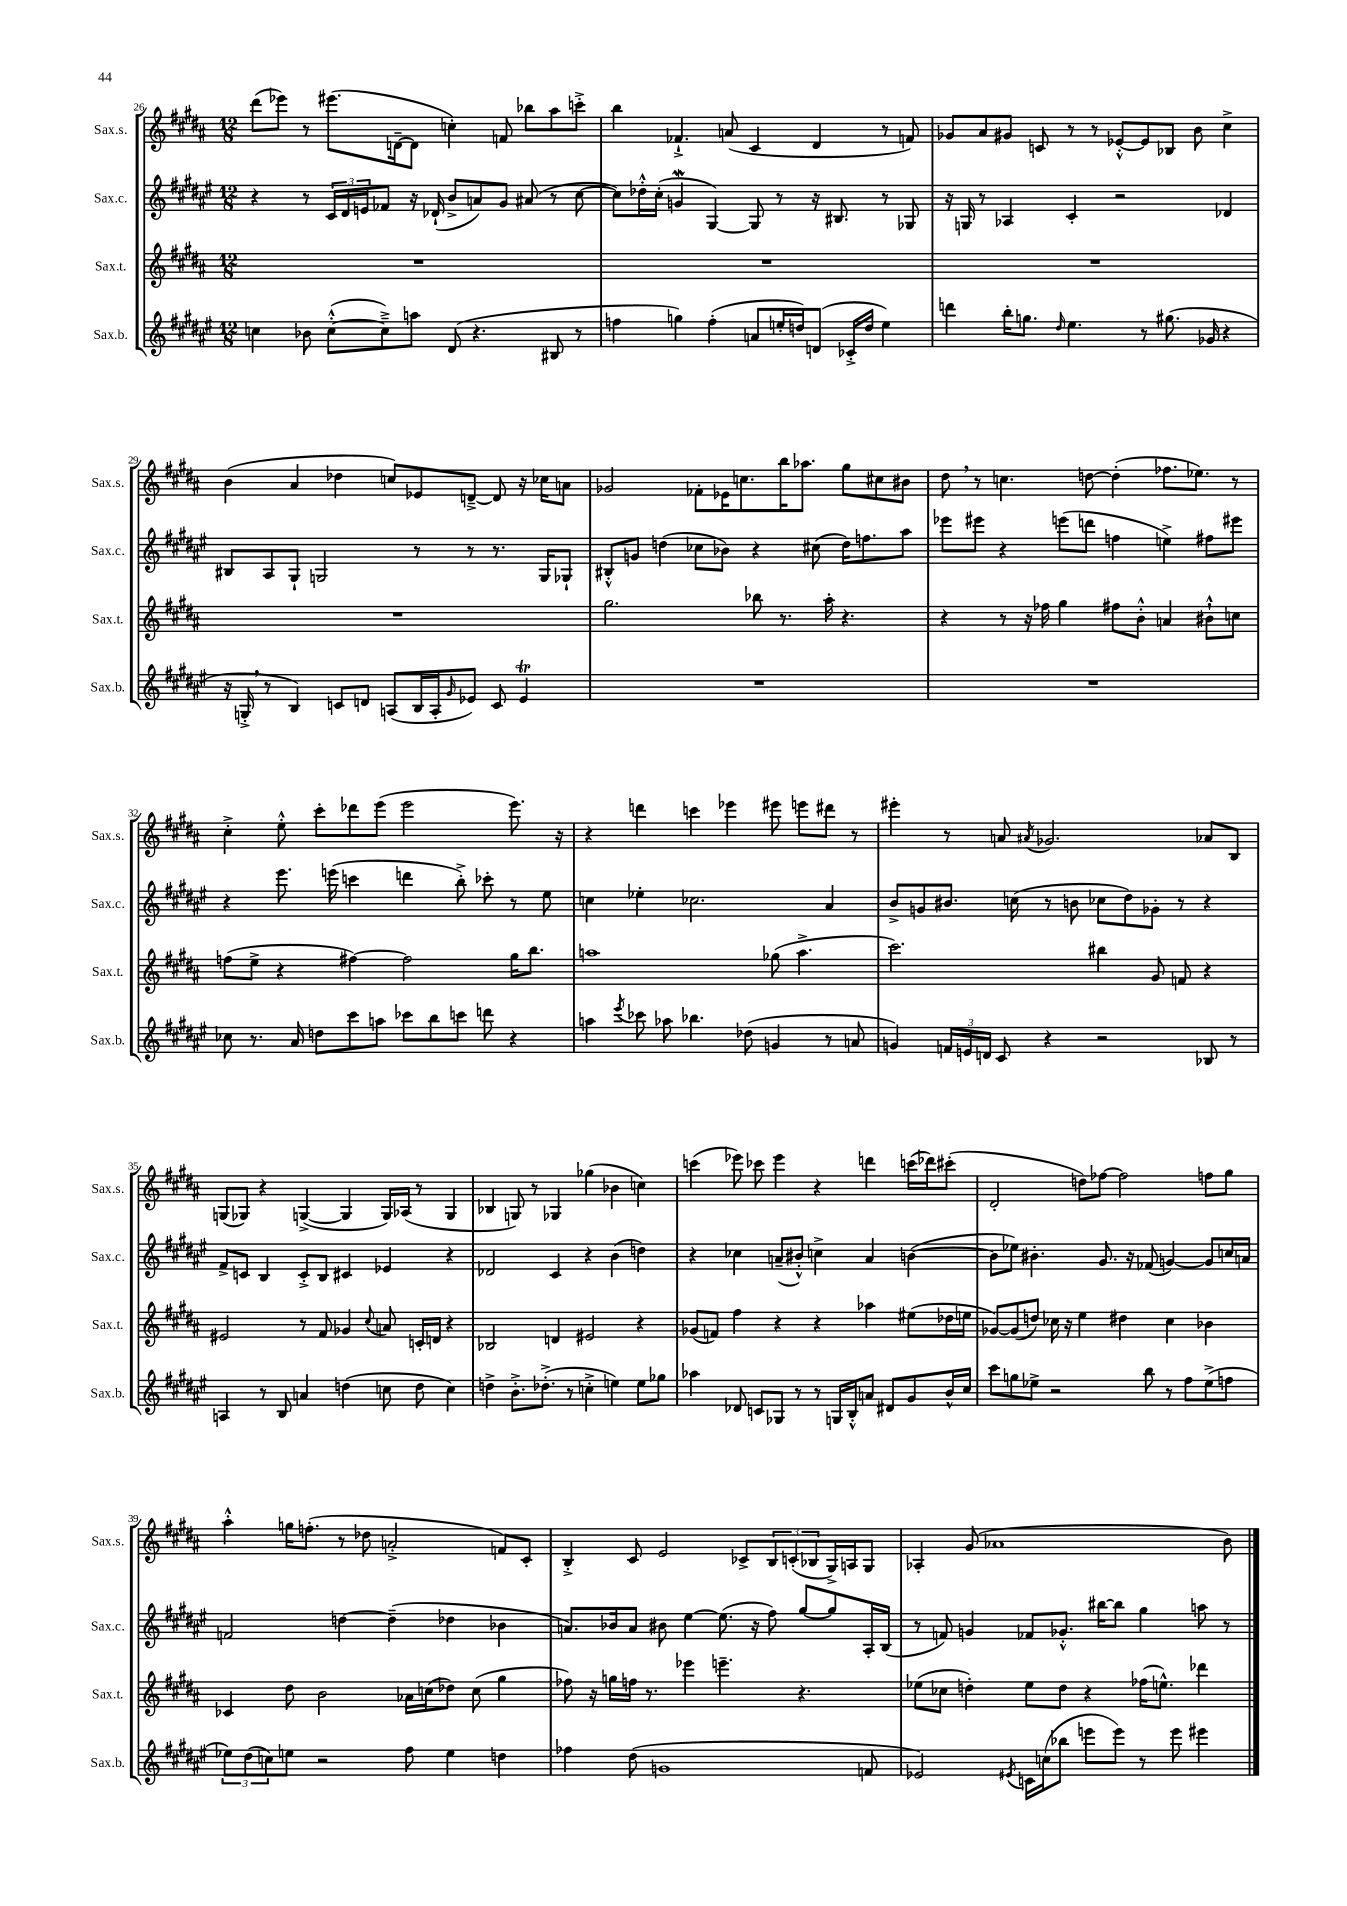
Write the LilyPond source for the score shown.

<<
\new StaffGroup <<
\new Staff = "s0" \with { instrumentName = "Sax.s." shortInstrumentName = "Sax.s." } {
    \clef treble \key b \major \numericTimeSignature \time 12/8
    dis'''8( ees'''8) r8 eis'''8.( d'16~-- d'8 c''4-.) f'8 bes''8 ais''8 c'''8-.-> |
    b''4 fes'4.-!-> a'8( cis'4 dis'4 r8 f'8) |
    ges'8 ais'8 gis'8 c'8 r8 r8 ees'8~-.-^ ees'8 bes8 b'8 cis''4-> |
    b'4( ais'4 des''4 c''8) ees'8 d'8~---> d'8 r16 ces''16 a'8 |
    ges'2 fes'8-. ees'16 c''8. b''16 aes''8. gis''8 cis''8 bis'8 |
    dis''8 \breathe r8 c''4. d''8~ d''4-.( fes''8. ees''8.) r8 |
    cis''4-.-> e''8-.-^ cis'''8-. des'''8 e'''8( e'''2 e'''8.) r16 |
    r4 d'''4 c'''4 ees'''4 eis'''8 e'''8 dis'''8 r8 |
    eis'''4-. r8 a'8 \acciaccatura { ais'8 } ges'2. aes'8 b8 |
    g8( ges8) r4 g4~->( g4 g16) aes16( r8 g4 |
    bes4 g8) r8 ges4 ges''4( bes'4 c''4) |
    c'''4( ees'''8) ces'''8 ees'''4 r4 d'''4 c'''16( des'''16) cis'''8-.( |
    dis'2-. d''8) fes''8~ fes''2 f''8 gis''8 |
    ais''4-.-^ g''16 f''8.-.( r8 des''8 a'2-.-> f'8) cis'8-. |
    b4-.-> cis'8 e'2 ces'8-> \tuplet 3/2 { b8 c'8-.( bes8 } gis16->) a16 gis8 |
    aes4-. gis'8( aes'1 b'8) \bar "|." |
}
\new Staff = "s1" \with { instrumentName = "Sax.c." shortInstrumentName = "Sax.c." } {
    \clef treble \key fis \major \numericTimeSignature \time 12/8
    r4 r8 \tuplet 3/2 { cis'16 dis'16 e'16 } fes'8 r16 des'16-!( b'8-> a'8) gis'8 ais'8( r8 cis''8~ |
    cis''8) des''16-.-^ cis''16-.( g'4\mordent gis4~) gis8 r8 r16 bis8. r8 ges8 |
    r16 g16 r8 aes4 cis'4-. r2 des'4 |
    bis8 ais8 gis8-! g2 r8 r8 r8. g16 ges8-! |
    bis8-.-^ g'8 d''4( ces''8 bes'8) r4 cis''8( d''16) f''8. ais''8 |
    ees'''8 eis'''8 r4 e'''8( d'''8 f''4 e''4->) fis''8 eis'''8 |
    r4 eis'''8. e'''16( c'''4 d'''4 b''8-.->) ces'''8-. r8 eis''8 |
    c''4 ees''4-. ces''2. ais'4 |
    b'8-> g'8 bis'8. c''16( r8 b'8 ces''8 dis''8) ges'8-. r8 r4 |
    fis'8-> c'8 b4 c'8-.-> b8 cis'4 ees'4 r4 |
    des'2 cis'4 r4 b'4( d''4) |
    r4 ces''4 a'8--( bis'8-.-^) c''4-> a'4 b'4~( |
    b'8 ees''8) bis'4.-. gis'8. r16 fes'8( g'4~) g'8 c''16 a'16 |
    f'2 d''4~ d''4--( des''4 bes'4 |
    a'8.) bes'16 a'8 bis'8 eis''4~ eis''8.( r16 fis''8) gis''8~ gis''8 ais16-. b16( |
    r8 f'8) g'4 fes'8 ges'8.-.-^ bis''16~ bis''8 gis''4 a''8 r8 \bar "|." |
}
\new Staff = "s2" \with { instrumentName = "Sax.t." shortInstrumentName = "Sax.t." } {
    \clef treble \key b \major \numericTimeSignature \time 12/8
    R1. |
    R1. |
    R1. |
    R1. |
    gis''2. bes''8 r8. ais''16-. r4. |
    r4 r8 r16 fes''16 gis''4 fis''8 b'8-.-^ a'4 bis'8-!-^ c''8 |
    f''8( e''8-> r4 fis''4~) fis''2 gis''16 b''8. |
    a''1 ges''8( a''4.-> |
    cis'''2.) bis''4 gis'8 f'8 r4 |
    eis'2 r8 fis'8 ges'4 \appoggiatura { cis''8 } a'8 c'16-. d'16 r4 |
    bes2 d'4 eis'2 r4 |
    ges'8( f'8) fis''4 r4 r4 aes''4 eis''8( des''16 e''16 |
    ges'8~) ges'8( d''8) ces''16 r16 e''4 dis''4 ces''4 bes'4 |
    ces'4 dis''8 b'2 aes'16 c''16( des''8) c''8( gis''4 |
    fes''8) r16 g''16 f''16 r8. ees'''4 e'''4.-- r4. |
    ees''8( ces''8 d''4-.) ees''8 d''8 r4 fes''16( e''8.-^) des'''4 \bar "|." |
}
\new Staff = "s3" \with { instrumentName = "Sax.b." shortInstrumentName = "Sax.b." } {
    \clef treble \key fis \major \numericTimeSignature \time 12/8
    c''4 bes'8 c''8~-.-^( c''8--->) a''8 dis'8( r4. bis8 r8 |
    f''4 g''4) f''4-.( a'8 e''16-. d''16) d'8( ces'16-.-> d''16 e''4) |
    d'''4 b''16-. g''8. \grace { dis''16 } eis''4. r8 gis''8.( ges'16 r4 |
    r16 g16-.-> \breathe r8 b4) c'8 d'8 a8( b16 a16-. \grace { gis'16 } ees'8) c'8 ees'4\trill |
    R1. |
    R1. |
    ces''8 r8. ais'16 d''8 cis'''8 a''8 ces'''8 b''8 c'''8 d'''8 r4 |
    a''4 \acciaccatura { eis'''8 } ces'''8 aes''8 bes''4. des''8( g'4 r8 a'8 |
    g'4) \tuplet 3/2 { f'16 e'16 d'16 } cis'8 r4 r2 bes8 r8 |
    a4 r8 b8 a'4 d''4( c''8 d''8 c''4) |
    d''4-> b'8.-.-> des''8.-.->( r8 c''4-.-> e''4) e''8 ges''8 |
    aes''4 des'8 c'8 ges8 r8 r8 g16 b16-.-^ a'8 dis'8 gis'8 b'16-^ cis''16 |
    cis'''8 g''8 ees''8-> r2 b''8 r8 fis''8 ees''8->( f''8 |
    \tuplet 3/2 { ees''8) dis''8( c''8) } e''8 r2 fis''8 e''4 d''4 |
    fes''4 dis''8( g'1 f'8 |
    ees'2) \acciaccatura { eis'8 } c'16 c''16( bes''8 e'''8 e'''8) r8 e'''8 eis'''4 \bar "|." |
}
>>
>>
\layout { \context { \Score currentBarNumber = #26 } }
